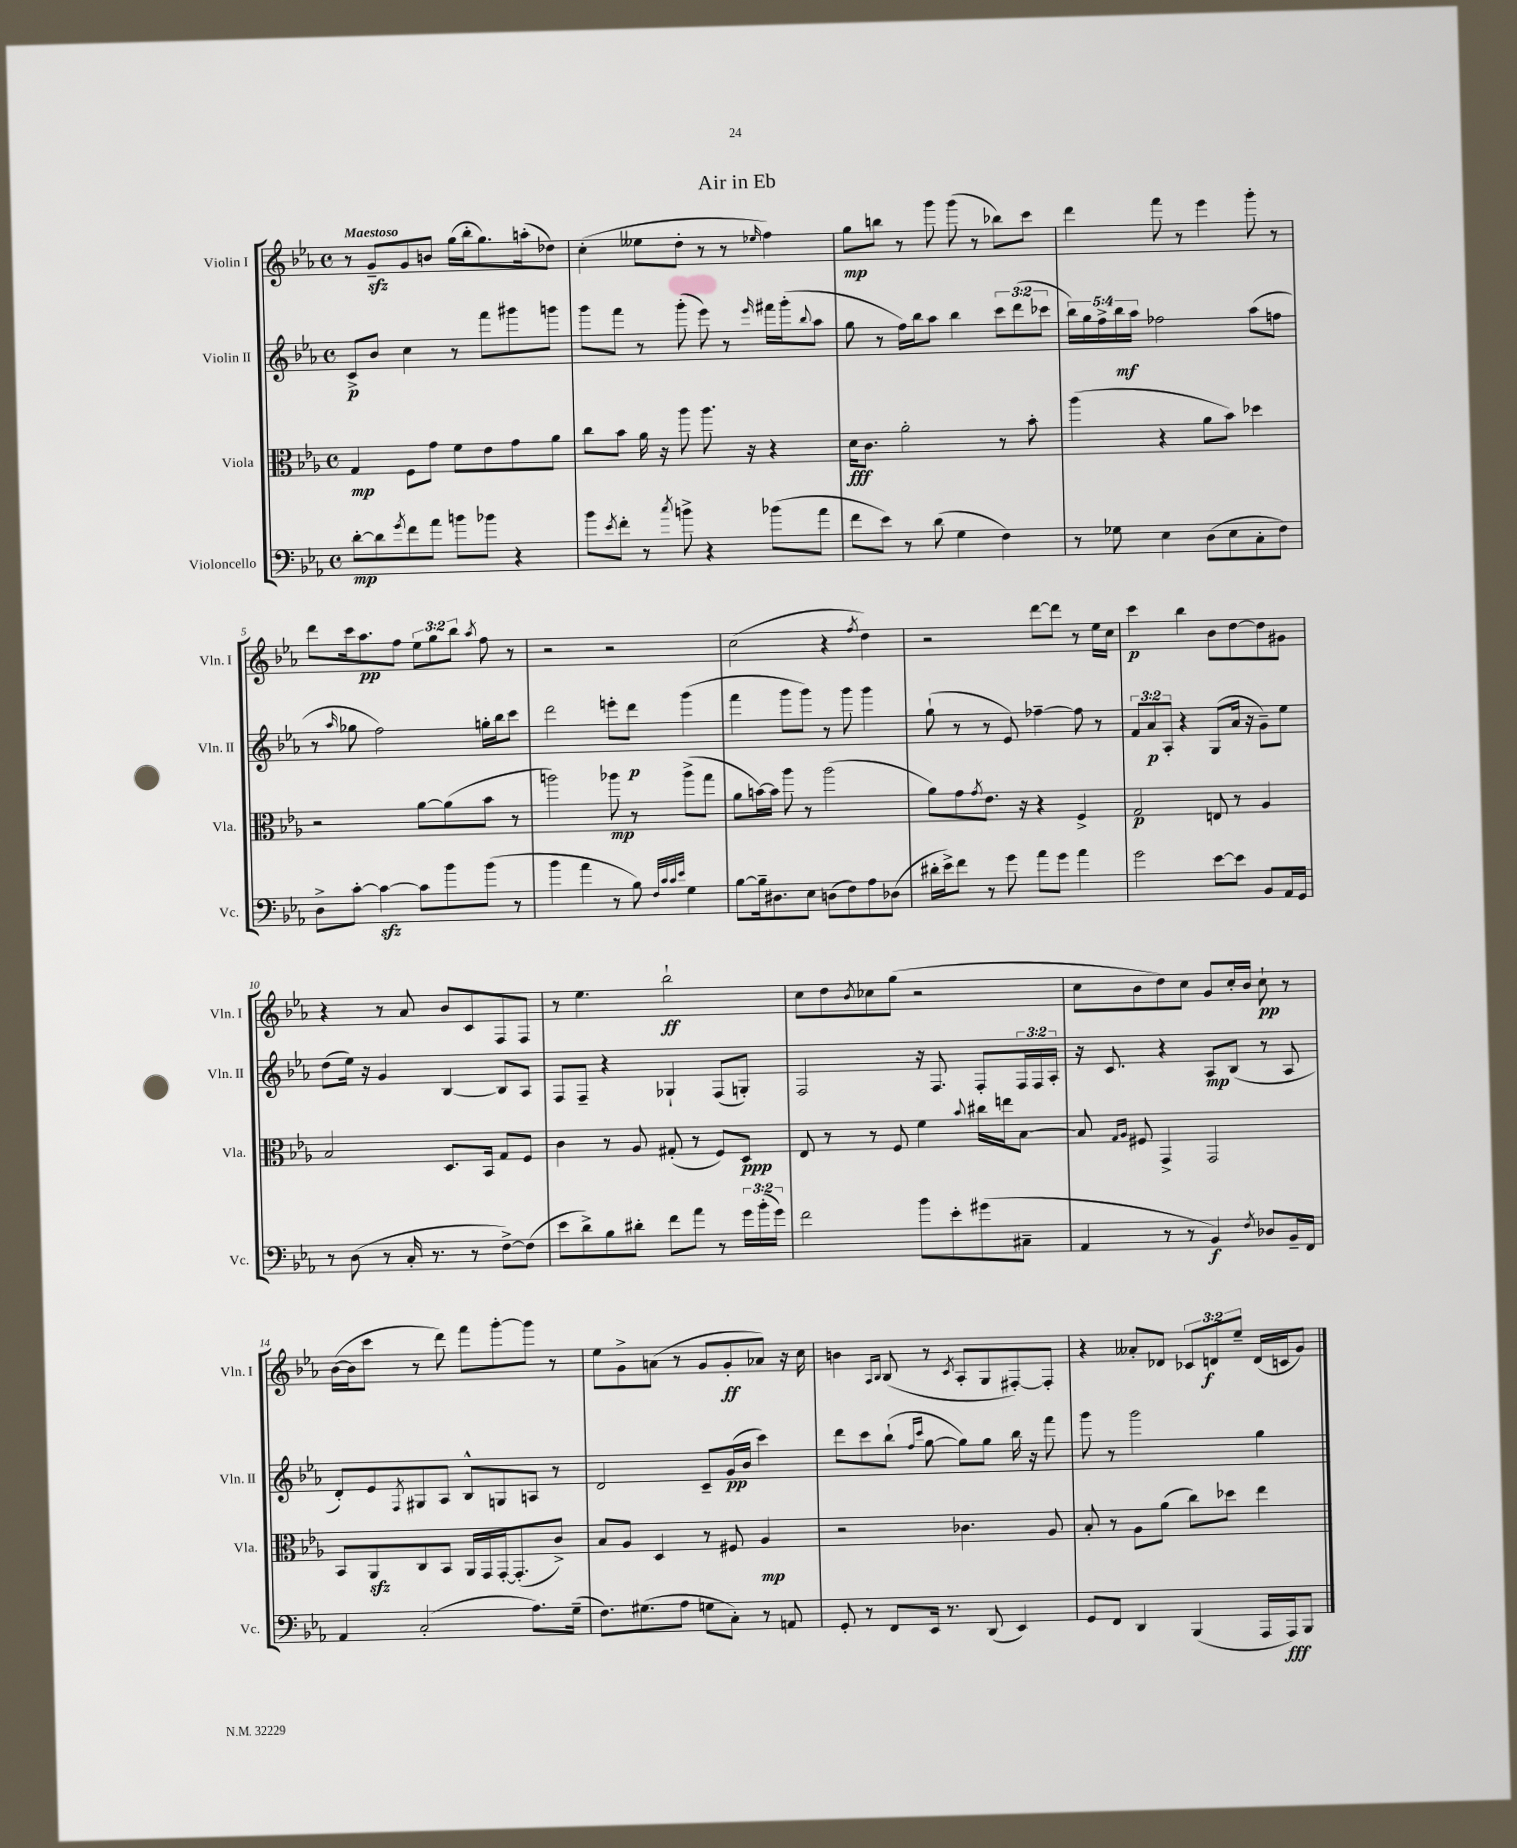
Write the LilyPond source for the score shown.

\header { title = "Air in Eb" }
<<
\new StaffGroup <<
\new Staff = "s0" \with { instrumentName = "Violin I" shortInstrumentName = "Vln. I" } {
    \clef treble \key ees \major \defaultTimeSignature \time 4/4 \override Staff.TupletNumber.text = #tuplet-number::calc-fraction-text \tempo "Maestoso"
    r8 g'8--\sfz g'8 b'8 g''16( bes''16-. g''8.) a''16-.( des''8) |
    c''4-.( eeses''8 d''8-. r8 r8 \grace { ees''16 } f''4) |
    g''8\mp b''8 r8 g'''8 g'''8( r8 bes''8) c'''8 |
    d'''4 f'''8 r8 ees'''4 g'''8-. r8 |
    d'''8 c'''16 aes''8.\pp f''8 \tuplet 3/2 { ees''8 g''8 bes''8 } \acciaccatura { aes''8 } f''8 r8 |
    r2 r2 |
    c''2( r4 \acciaccatura { f''8 } d''4) |
    r2 d'''8~ d'''8 r8 ees''16 c''16 |
    c'''4\p bes''4 bes'8 d''8~ d''8 gis'8 |
    r4 r8 aes'8 bes'8 c'8 f8 f8 |
    r8 ees''4. bes''2-!\ff |
    c''8 d''8 \acciaccatura { bes'8 } ces''8 g''8( r2 |
    c''8 bes'8 d''8) c''8 g'8 c''16-. bes'16 c''8-!\pp r8 |
    bes'16~( bes'16 c'''8 r8 d'''8) f'''8 g'''8~-. g'''8 r8 |
    ees''8 g'8-> a'8( r8 g'8 g'8-.\ff aes'8) r16 c''16 |
    b'4 \grace { aes16 bes16 } bes8( r8 \acciaccatura { c'8 } aes8-. g8 fis8~-.) fis8-. |
    r4 aeses'8-. des'8 \tuplet 3/2 { ces'8 d'8\f ees''8-- } d'16( c'16 g'8) \bar "|." |
}
\new Staff = "s1" \with { instrumentName = "Violin II" shortInstrumentName = "Vln. II" } {
    \clef treble \key ees \major \defaultTimeSignature \time 4/4 \override Staff.TupletNumber.text = #tuplet-number::calc-fraction-text
    c'8->\p bes'8 c''4 r8 f'''8 gis'''8 g'''8 |
    g'''8 f'''8 r8 g'''8-.( ees'''8) r8 \grace { ees'''16 } fis'''16 g'''16-.( \appoggiatura { bes''8 } aes''8 |
    g''8 r8 f''16) bes''16 aes''8 bes''4 \tuplet 3/2 { c'''8 d'''8( ces'''8 } |
    \tuplet 5/4 { bes''16) g''16 f''16-> bes''16\mf aes''16 } fes''2 aes''8( f''8 |
    r8 \grace { aes''16 } ges''8 f''2) g''16-. bes''16 c'''8 |
    d'''2 e'''8-. d'''8\p g'''4( |
    f'''4 g'''8 g'''8) r8 g'''8 g'''4 |
    g''8-!( r8 r8 ees'8) fes''4~-- fes''8 r8 |
    \tuplet 3/2 { f'8 aes'8\p aes8-. } r4 g8( aes'16 r16 g'8--) ees''8 |
    d''8( ees''16) r16 g'4 bes4~ bes8 aes8 |
    f8 f8-- r4 ges4-! f8( g8-.) |
    f2 r16 f8. f8-. \tuplet 3/2 { f16 f16 aes16-. } |
    r16 c'8. r4 aes8\mp bes8( r8 aes8 |
    d'8-.) ees'8 \acciaccatura { f8 } gis8 aes8 bes8-^ g8 a8 r8 |
    d'2 c'8-- g'16\pp( bes'16 c'''4) |
    d'''8 c'''8 bes''8-!( \grace { f''16 c'''16 } g''8~ g''8) g''8 bes''16 r16 f'''8 |
    g'''8 r8 g'''2 g''4 \bar "|." |
}
\new Staff = "s2" \with { instrumentName = "Viola" shortInstrumentName = "Vla." } {
    \clef alto \key ees \major \defaultTimeSignature \time 4/4
    g4\mp f8 g'8 f'8 ees'8 g'8 aes'8 |
    c''8 bes'8 aes'16 r16 aes''8 aes''8. r16 r4 |
    d'16\fff c'8. aes'2-. r8 bes'8-. |
    aes''4( r4 aes'8 bes'8) des''4 |
    r2 aes'8~ aes'8( bes'8 r8 |
    a''2) aes''8\mp r8 aes''8->( g''8 |
    aes'8 b'16~) b'16 aes''8 r8 aes''2( |
    aes'8) g'8 \acciaccatura { g'8 } ees'8. r16 r4 f4-> |
    g2\p e8 r8 aes4 |
    bes2 d8. bes,16 g8 f8 |
    c'4 r8 aes8 gis8-.( r8 f8) d8\ppp |
    ees8 r8 r8 f8 f'4 \appoggiatura { bes'8 } cis''16 e''16 bes8~ |
    bes8 \grace { g16 aes16 } fis8 g,4-> g,2 |
    bes,8 aes,8\sfz c8 bes,8 aes,16 g,16 g,16~-. g,8.-.( c'8->) |
    bes8 aes8 d4 r8 fis8 aes4\mp |
    r2 ces'4. aes8 |
    bes8-. r8 aes8 aes'8( c''8) des''8 ees''4 \bar "|." |
}
\new Staff = "s3" \with { instrumentName = "Violoncello" shortInstrumentName = "Vc." } {
    \clef bass \key ees \major \defaultTimeSignature \time 4/4 \override Staff.TupletNumber.text = #tuplet-number::calc-fraction-text
    d'8~-.\mp d'8 \acciaccatura { g'8 } f'8 aes'8 b'8 bes'8 r4 |
    bes'8 \acciaccatura { ees'8 } f'8-. r8 \acciaccatura { c''8 } b'8-> r4 bes'8( aes'8 |
    f'8 ees'8) r8 d'8( g4 f4) |
    r8 ges8 ees4 d8( ees8 c8-. f8) |
    d8-> c'8~-. c'4~\sfz c'8 bes'8 bes'8( r8 |
    bes'4 aes'4 r8 bes8) \grace { f32 c'32 c'32 ees'32 } g4 |
    bes8~ bes16-- dis8. ees8 d8( f8) aes8 des8( |
    dis'16-. ees'16->) f'8 r8 g'8 aes'8 g'8 aes'4 |
    g'2 ees'8~ ees'8 bes,8 aes,16 g,16 |
    r8 d8( r8 c16-. r8. r8 f8~->) f8( |
    ees'8 d'8->) bes8 dis'8-. f'8 aes'8 r8 \tuplet 3/2 { g'16 bes'16-.( g'16) } |
    f'2 bes'8 ees'8-. gis'8( cis8-- |
    aes,4 r8 r8 bes,4\f) \acciaccatura { f8 } des8 bes,16-- f,16 |
    aes,4 c2-.( aes8.) g16--( |
    f8.) gis8.( aes8 g8 c8-.) r8 a,8 |
    g,8-. r8 f,8 ees,16 r8. d,8( ees,4) |
    g,8 f,8 d,4 bes,,4( aes,,16 aes,,16\fff) bes,,8 \bar "|." |
}
>>
>>
